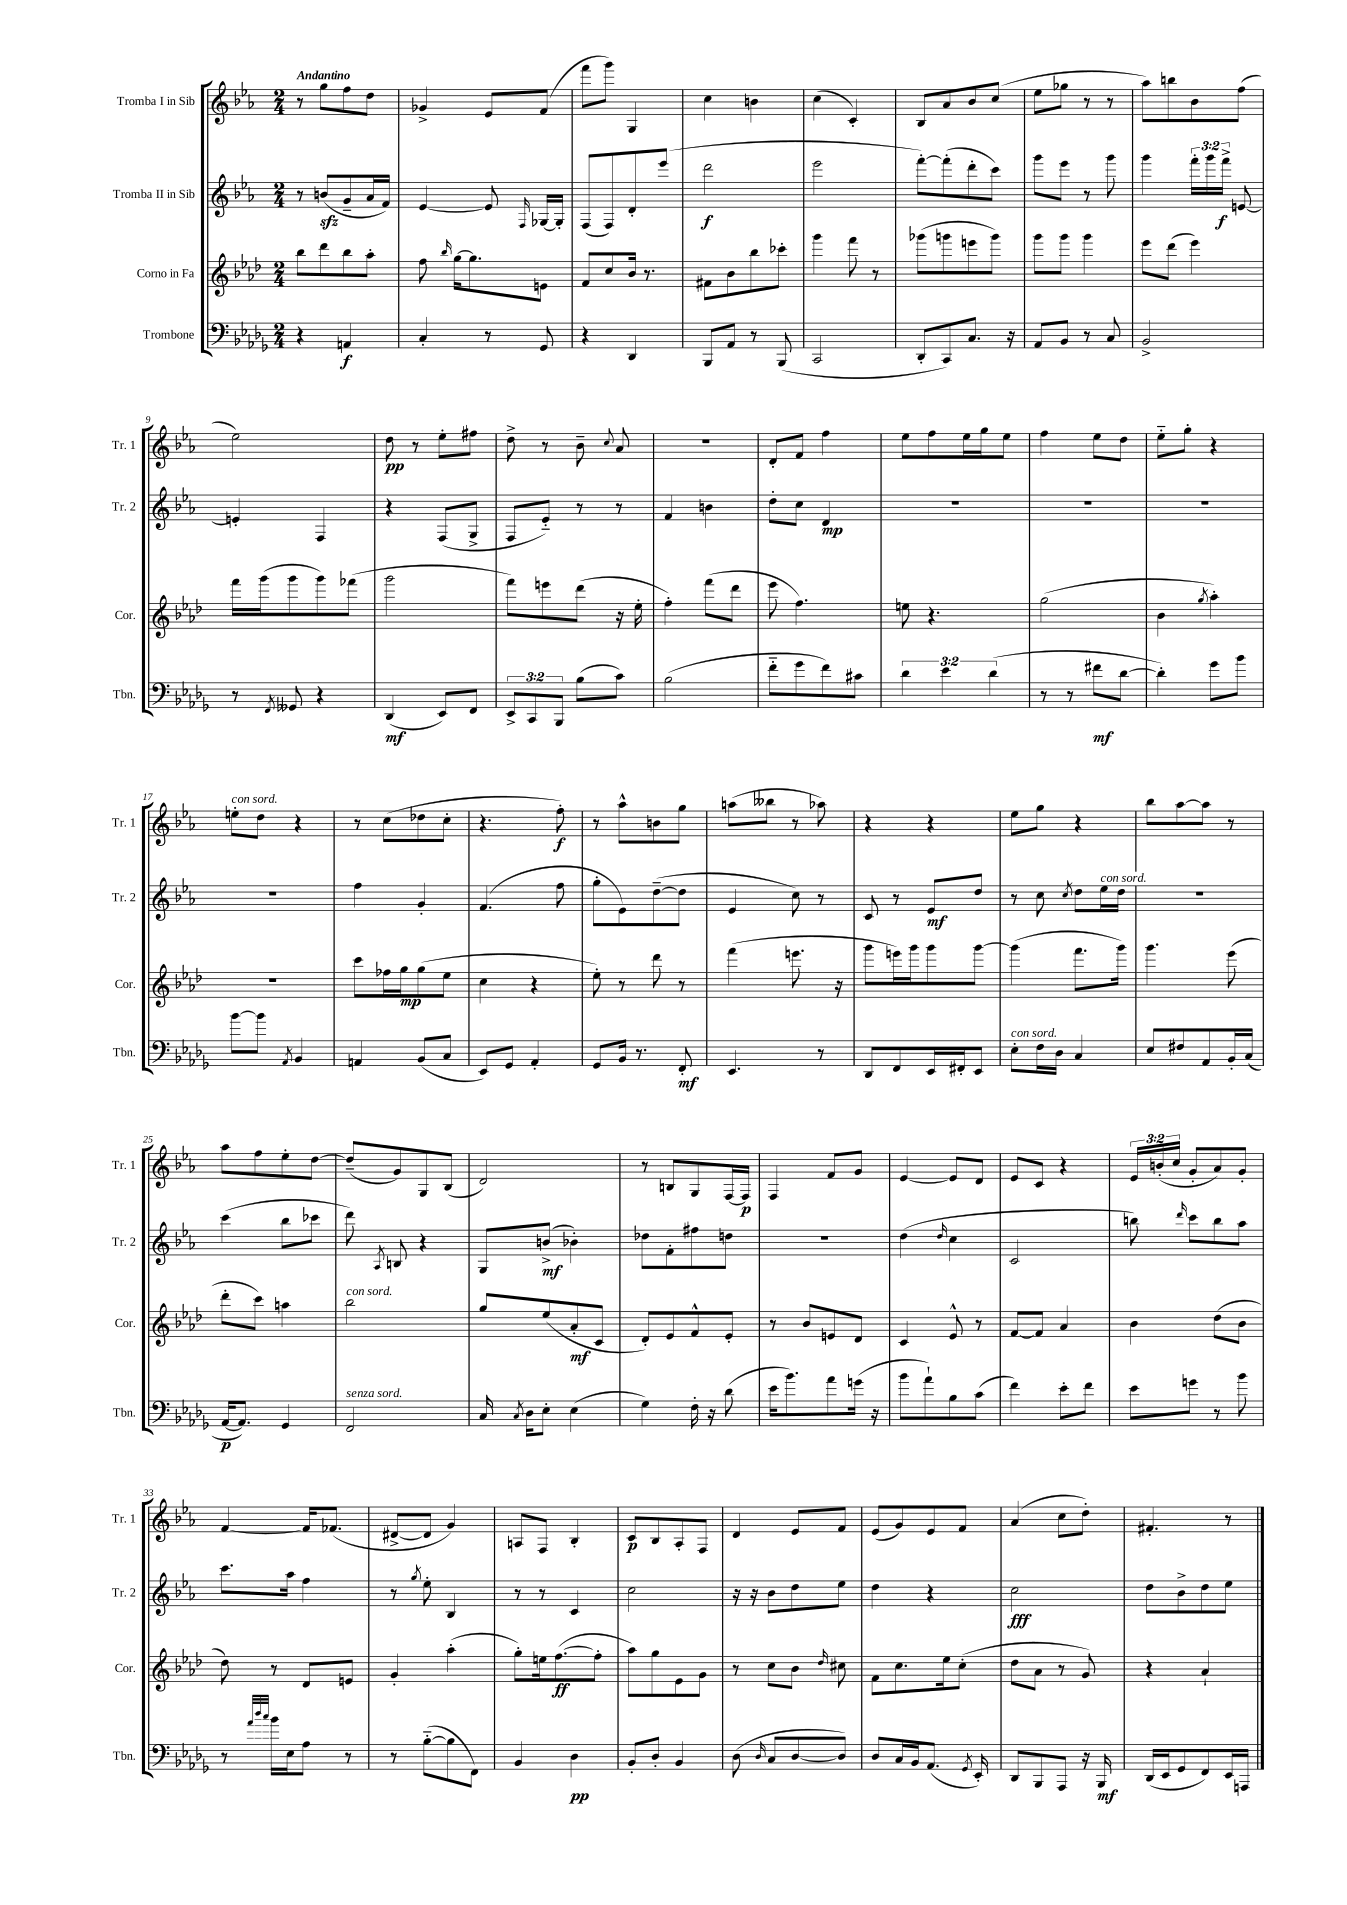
<<
\new StaffGroup <<
\new Staff = "s0" \with { instrumentName = "Tromba I in Sib" shortInstrumentName = "Tr. 1" } {
    \clef treble \key ees \major \numericTimeSignature \time 2/4 \override Staff.TupletNumber.text = #tuplet-number::calc-fraction-text \tempo "Andantino"
    \autoBeamOff r8 g''8[ f''8 d''8] |
    ges'4-> ees'8[ f'8]( |
    f'''8[ g'''8]) g4 |
    c''4 b'4 |
    c''4( c'4-.) |
    bes8[ aes'8 bes'8 c''8]( |
    ees''8[ ges''8] r8 r8 |
    aes''8[) b''8 bes'8 f''8]( |
    ees''2) |
    d''8\pp r8 ees''8[-. fis''8] |
    d''8-> r8 bes'8-- \appoggiatura { c''8 } aes'8 |
    R2 |
    d'8[-. f'8] f''4 |
    ees''8[ f''8 ees''16 g''16 ees''8] |
    f''4 ees''8[ d''8] |
    ees''8[-_ g''8]-. r4 |
    e''8[-.^\markup { \italic "con sord." } d''8] r4 |
    r8 c''8[( des''8 c''8]-. |
    r4. f''8-.\f) |
    r8 aes''8[-^ b'8 g''8] |
    a''8[( beses''8] r8 aes''8) |
    r4 r4 |
    ees''8[ g''8] r4 |
    bes''8[ aes''8~ aes''8] r8 |
    aes''8[ f''8 ees''8-. d''8]~ |
    d''8[--( g'8) g8 bes8]( |
    d'2) |
    r8 b8[ g8 f16~ f16]\p |
    f4 f'8[ g'8] |
    ees'4~ ees'8[ d'8] |
    ees'8[ c'8] r4 |
    \tuplet 3/2 { ees'16[ b'16-.( c''16] } g'8[-. aes'8) g'8]-. |
    f'4~ f'16[ fes'8.]( |
    dis'8[~-> dis'8] g'4) |
    a8[ f8] bes4-. |
    c'8[\p bes8 aes8-. f8] |
    d'4 ees'8[ f'8] |
    ees'8[( g'8) ees'8 f'8] |
    aes'4( c''8[ d''8]-.) |
    fis'4.-. r8 \bar "|." |
}
\new Staff = "s1" \with { instrumentName = "Tromba II in Sib" shortInstrumentName = "Tr. 2" } {
    \clef treble \key ees \major \numericTimeSignature \time 2/4 \override Staff.TupletNumber.text = #tuplet-number::calc-fraction-text
    \autoBeamOff r8 b'8[\sfz( g'8-- aes'16 f'16]) |
    ees'4~ ees'8 \grace { f16 } ges16[~ ges16]-. |
    f8[( f8) d'8-. ees'''8]( |
    d'''2\f |
    ees'''2 |
    f'''8[~-.) f'''8-.( d'''8-. c'''8]) |
    g'''8[ ees'''8] r8 g'''8 |
    g'''4 \tuplet 3/2 { f'''16[-. g'''16 f'''16]->\f } e'8~ |
    e'4-. f4 |
    r4 f8[( g8]-> |
    f8[ ees'8]-_) r8 r8 |
    f'4 b'4 |
    d''8[-. c''8] d'4\mp |
    R2 |
    R2 |
    R2 |
    R2 |
    f''4 g'4-. |
    f'4.( f''8 |
    g''8[-. ees'8) d''8~--( d''8] |
    ees'4 c''8) r8 |
    c'8 r8 ees'8[\mf d''8] |
    r8 c''8 \acciaccatura { c''8 } d''8[ ees''16^\markup { \italic "con sord." } d''16] |
    R2 |
    c'''4( bes''8[ ces'''8] |
    d'''8) \acciaccatura { aes8 } b8 r4 |
    g8[ b'8]->\mf( bes'4-.) |
    des''8[ f'8-. fis''8 d''8] |
    R2 |
    d''4( \grace { d''16 } c''4 |
    c'2 |
    b''8) \grace { d'''16 } c'''8[ b''8 aes''8] |
    c'''8.[ aes''16] f''4 |
    r8 \acciaccatura { g''8 } ees''8-. bes4 |
    r8 r8 c'4 |
    c''2 |
    r16 r16 bes'8[ d''8 ees''8] |
    d''4 r4 |
    c''2\fff |
    d''8[ bes'8-> d''8 ees''8] \bar "|." |
}
\new Staff = "s2" \with { instrumentName = "Corno in Fa" shortInstrumentName = "Cor." } {
    \clef treble \key aes \major \numericTimeSignature \time 2/4
    \autoBeamOff bes''8[ des'''8 bes''8 aes''8]-. |
    f''8 \grace { bes''16 } g''16[~ g''8. e'8] |
    f'8[ c''8 bes'16] r8. |
    fis'8[ bes'8 bes''8 ces'''8]-. |
    g'''4 f'''8 r8 |
    ges'''8[( g'''8 e'''8 g'''8]) |
    g'''8[ g'''8] g'''4 |
    ees'''8[ des'''8]( ees'''4) |
    f'''16[ g'''16( g'''8 g'''8) fes'''8]( |
    g'''2 |
    f'''8[) e'''8 des'''8]( r16 ees''16-. |
    f''4-.) f'''8[( des'''8] |
    ees'''8 f''4.) |
    e''8 r4. |
    g''2( |
    bes'4 \acciaccatura { g''8 } aes''4-.) |
    R2 |
    c'''8[ fes''16 g''16\mp g''8( ees''8] |
    c''4 r4 |
    ees''8-.) r8 des'''8 r8 |
    f'''4( e'''8. r16 |
    g'''8[ e'''16) g'''16 g'''8 g'''8]~ |
    g'''4( f'''8.[ g'''16]) |
    g'''4. ees'''8( |
    des'''8[-. c'''8]) a''4 |
    bes''2^\markup { \italic "con sord." } |
    g''8[ ees''8( aes'8-.\mf c'8] |
    des'8[-.) ees'8 f'8-^ ees'8]-. |
    r8 bes'8[ e'8 des'8] |
    c'4 ees'8-^ r8 |
    f'8[~ f'8] aes'4 |
    bes'4 des''8[( bes'8] |
    des''8) r8 des'8[ e'8] |
    g'4-. aes''4-.( |
    g''8[-.) e''16 f''8.~\ff( f''8]-. |
    aes''8[) g''8 ees'8 g'8] |
    r8 c''8[ bes'8] \grace { des''16 } cis''8 |
    f'8[ c''8. ees''16 c''8]-.( |
    des''8[ aes'8] r8 g'8) |
    r4 aes'4-! \bar "|." |
}
\new Staff = "s3" \with { instrumentName = "Trombone" shortInstrumentName = "Tbn." } {
    \clef bass \key des \major \numericTimeSignature \time 2/4 \override Staff.TupletNumber.text = #tuplet-number::calc-fraction-text
    \autoBeamOff r4 a,4\f |
    c4-. r8 ges,8 |
    r4 des,4 |
    bes,,8[ aes,8] r8 bes,,8( |
    c,2 |
    des,8[-. c,8) c8.] r16 |
    aes,8[ bes,8] r8 c8 |
    bes,2-> |
    r8 \acciaccatura { f,8 } geses,8 r4 |
    des,4\mf( ees,8[) f,8] |
    \tuplet 3/2 { ees,8[-> c,8 bes,,8] } bes8[( c'8]) |
    bes2( |
    f'8[-_ ges'8 f'8) cis'8] |
    \tuplet 3/2 { des'4 ees'4 des'4( } |
    r8 r8 fis'8[\mf des'8]~ |
    des'4-.) ges'8[ bes'8] |
    bes'8[~ bes'8] \acciaccatura { aes,8 } bes,4 |
    a,4 bes,8[( c8] |
    ees,8[) ges,8] aes,4-. |
    ges,8[ bes,16] r8. f,8-.\mf |
    ees,4. r8 |
    des,8[ f,8 ees,16 fis,16-. ees,8] |
    ees8[-.^\markup { \italic "con sord." } f16 des16] c4 |
    ees8[ fis8 aes,8 bes,16-. c16]( |
    aes,16[~\p aes,8.]) ges,4 |
    f,2^\markup { \italic "senza sord." } |
    c16 \acciaccatura { c8 } des16[ ees8]-. ees4( |
    ges4) f16-. r16 des'8( |
    ees'16[ bes'8.) aes'8 g'16]( r16 |
    bes'8[ aes'8-!) bes8 c'8]( |
    f'4) ees'8[-. f'8] |
    ees'8[ g'8] r8 bes'8 |
    r8 \grace { aes'32[ des''32 c''32] } bes'16[ ees16 aes8] r8 |
    r8 bes8[~-_( bes8 f,8]) |
    bes,4 des4\pp |
    bes,8[-. des8]-. bes,4 |
    des8( \grace { des16 } c8[ des8~ des8]) |
    des8[ c16 bes,16 aes,8.]( \acciaccatura { ges,8 } ees,16-.) |
    des,8[ bes,,8 aes,,8] r16 bes,,16\mf |
    des,16[( ees,16 ges,8 f,8) ees,16 a,,16] \bar "|." |
}
>>
>>
